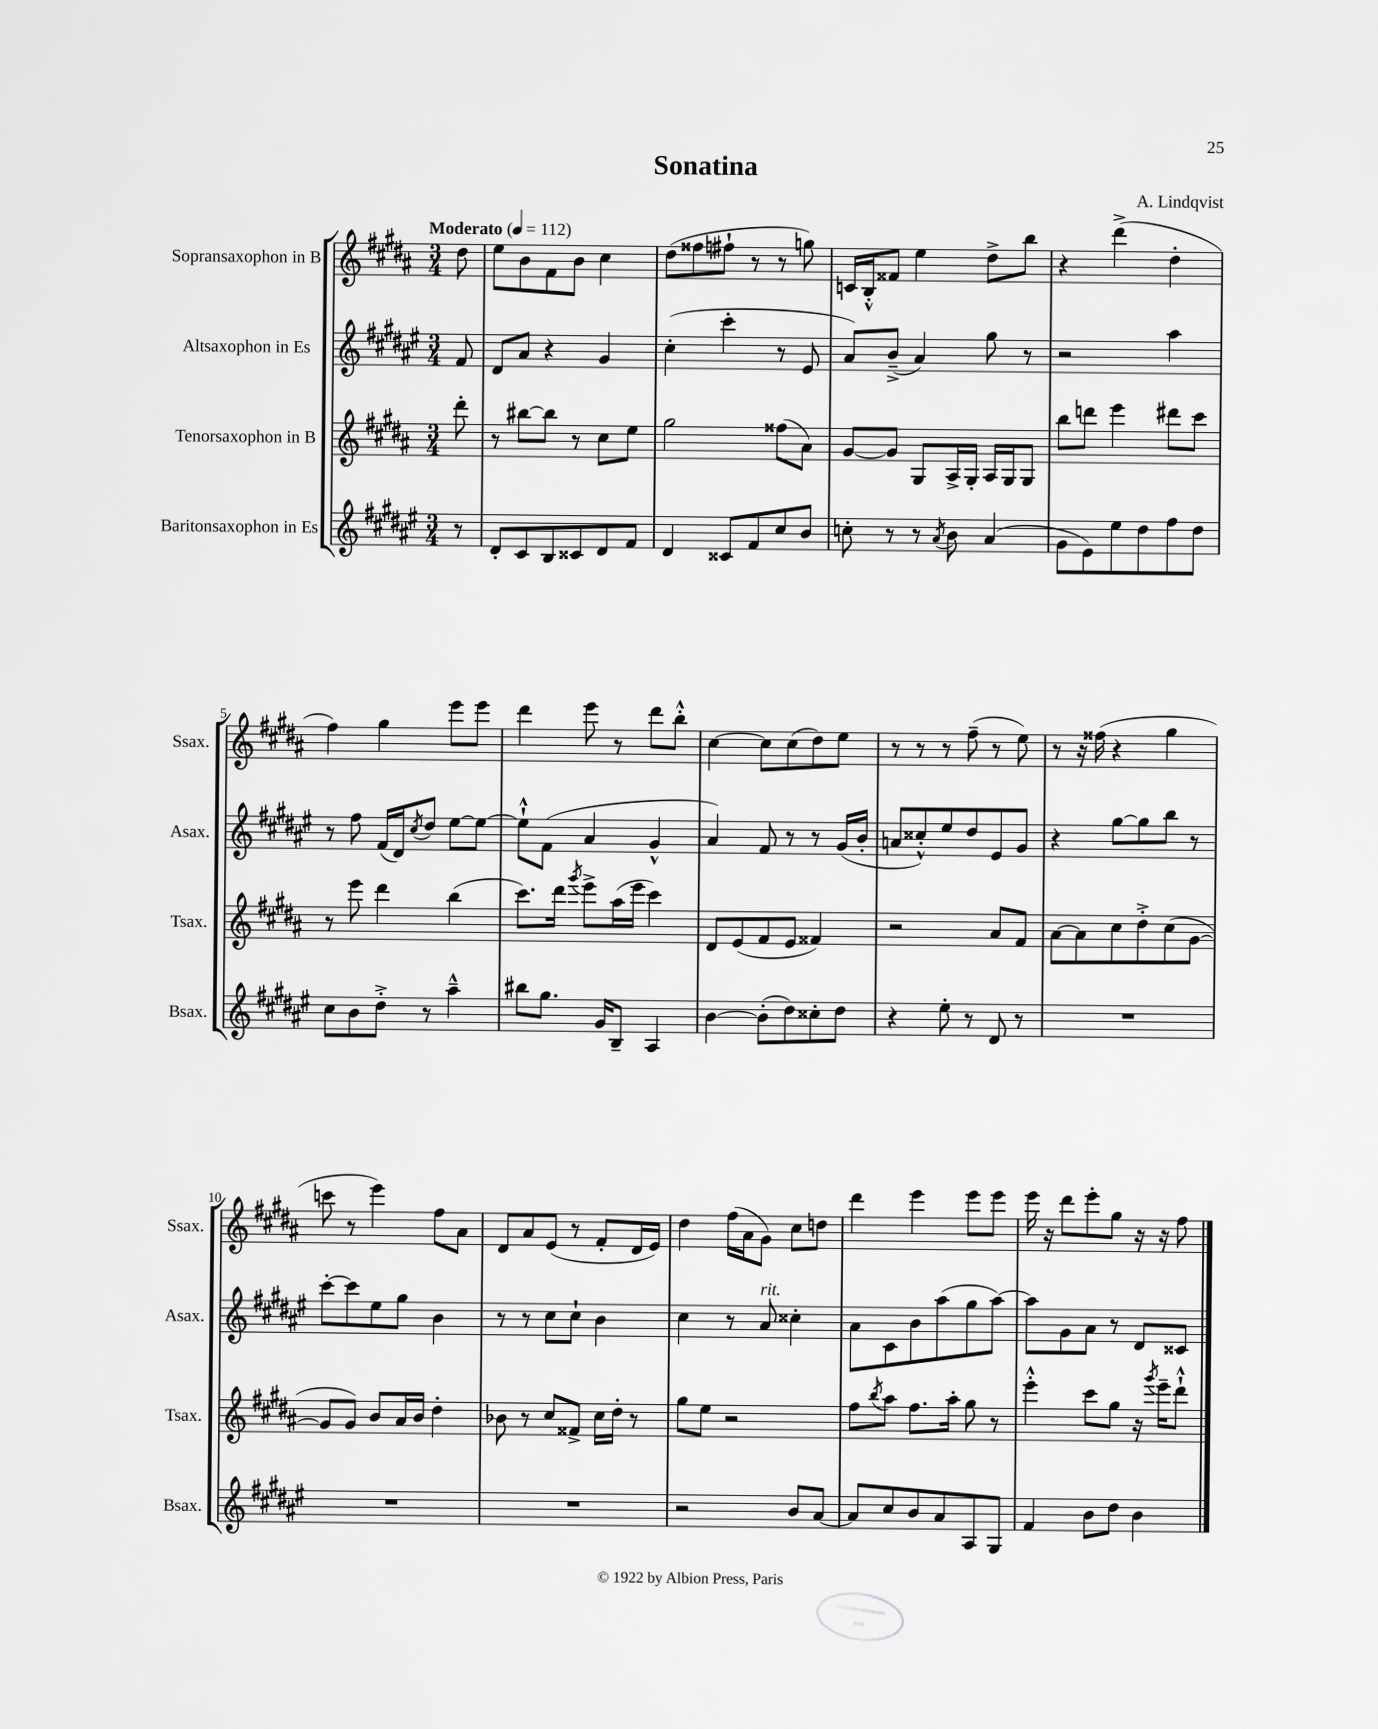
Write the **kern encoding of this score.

**kern	**kern	**kern	**kern
*staff4	*staff3	*staff2	*staff1
*clefG2	*clefG2	*clefG2	*clefG2
*k[f#c#g#d#a#e#]	*k[f#c#g#d#a#]	*k[f#c#g#d#a#e#]	*k[f#c#g#d#a#]
*M3/4	*M3/4	*M3/4	*M3/4
*MM112	*MM112	*MM112	*MM112
8r	8ddd#'	8f#	8dd#
=	=	=	=
8d#'	8r	8d#	8ee
8c#	[8bb#	8a#	8b
8B	8bb#]	4r	8f#
8c##	8r	.	8b
8d#	8cc#	4g#	4cc#
8f#	8ee	.	.
=	=	=	=
4d#	2gg#	(4cc#'	(8dd#
.	.	.	8ff##
8c##	.	4ccc#'	8ff#`
8f#	.	.	8r
8cc#	(8ff##	8r	8r
8b	8a#)	8e#	8gg)
=	=	=	=
8cc'	[8g#	8a#)	16c
.	.	.	16B'^^
8r	8g#]	(8b~^	8f##
8r	8G#	4a#)	4ee
8qa#	.	.	.
8b	16A#^	.	.
.	16G#'	.	.
(4a#	16A#	8gg#	8dd#^
.	16G#	.	.
.	8G#	8r	8bb
=	=	=	=
8g#	8bb	2r	4r
8e#)	8ddd	.	.
8ee#	4eee	.	(4ddd#^
8dd#	.	.	.
8ff#	8ddd#	4aa#	4dd#'
8dd#	8ccc#	.	.
=	=	=	=
8cc#	8r	8r	4ff#)
8b	8eee	8ff#	.
8dd#'^	4ddd#	(16f#	4gg#
.	.	16d#)	.
.	.	8qcc#	.
8r	.	8dd#	.
4aa#~^^	(4bb	[8ee#	8eee
.	.	8ee#_	8eee
=	=	=	=
8bb#	8.ccc#)	8ee#`^^]	4ddd#
8.gg#	.	(8f#	.
.	16ddd#	.	.
.	8qggg#	.	.
.	8eee^	4a#	8eee
16g#	.	.	.
8B~	(16aa#	.	8r
.	16eee	.	.
4A#	4ccc#)	4g#^^	8ddd#
.	.	.	8bb'^^
=	=	=	=
[4b	8d#	4a#)	[4cc#
.	(8e	.	.
(8b']	8f#	8f#	8cc#]
8dd#)	8e	8r	(8cc#
8cc##'	4f##)	8r	8dd#)
8dd#	.	(16g#	8ee
.	.	16b'	.
=	=	=	=
4r	2r	8a	8r
.	.	8cc##'^^)	8r
8ee#'	.	8ee#	8r
8r	.	8dd#	(8ff#~
8d#	8a#	8e#	8r
8r	8f#	8g#	8ee)
=	=	=	=
2.r	[8a#	4r	8r
.	8a#]	.	16r
.	.	.	(16ff##
.	8cc#	[8gg#	4r
.	8dd#'^	8gg#]	.
.	(8cc#	8bb	4gg#
.	[8g#	8r	.
=	=	=	=
2.r	8g#]	[8ccc#'	8ccc
.	8g#)	8ccc#]	8r
.	8b	8ee#	4eee)
.	16a#	8gg#	.
.	16b	.	.
.	4dd#'	4b	8ff#
.	.	.	8a#
=	=	=	=
2.r	8b-	8r	8d#
.	8r	8r	8a#
.	8cc#	8cc#	(8e
.	8f##^	8cc#`	8r
.	16cc#	4b	8f#'
.	16dd#'	.	.
.	8r	.	16d#
.	.	.	16e)
=	=	=	=
2r	8gg#	4cc#	4dd#
.	8ee	.	.
.	2r	8r	(16ff#
.	.	.	16a#
.	.	8a#	8g#)
8b	.	4cc##'	8cc#
[8a#	.	.	8dd
=	=	=	=
8a#]	8ff#	8a#	4ddd#
.	8qbb	.	.
8cc#	8aa#	8c#	.
8b	8.ff#	8b	4eee
8a#	.	(8aa#	.
.	16aa#'	.	.
8A#	8gg#	8gg#	8eee
8G#	8r	[8aa#)	8eee
=	=	=	=
4f#	4eee'^^	8aa#]	16eee
.	.	.	16r
.	.	8g#	8ddd#
8b	8ccc#	8a#	8eee'
8dd#	8gg#	8r	8gg#
4b	16r	8d#	16r
.	8qggg#	.	.
.	16eee~	.	16r
.	8ddd#`^^	8c##	8ff#
==	==	==	==
*-	*-	*-	*-
